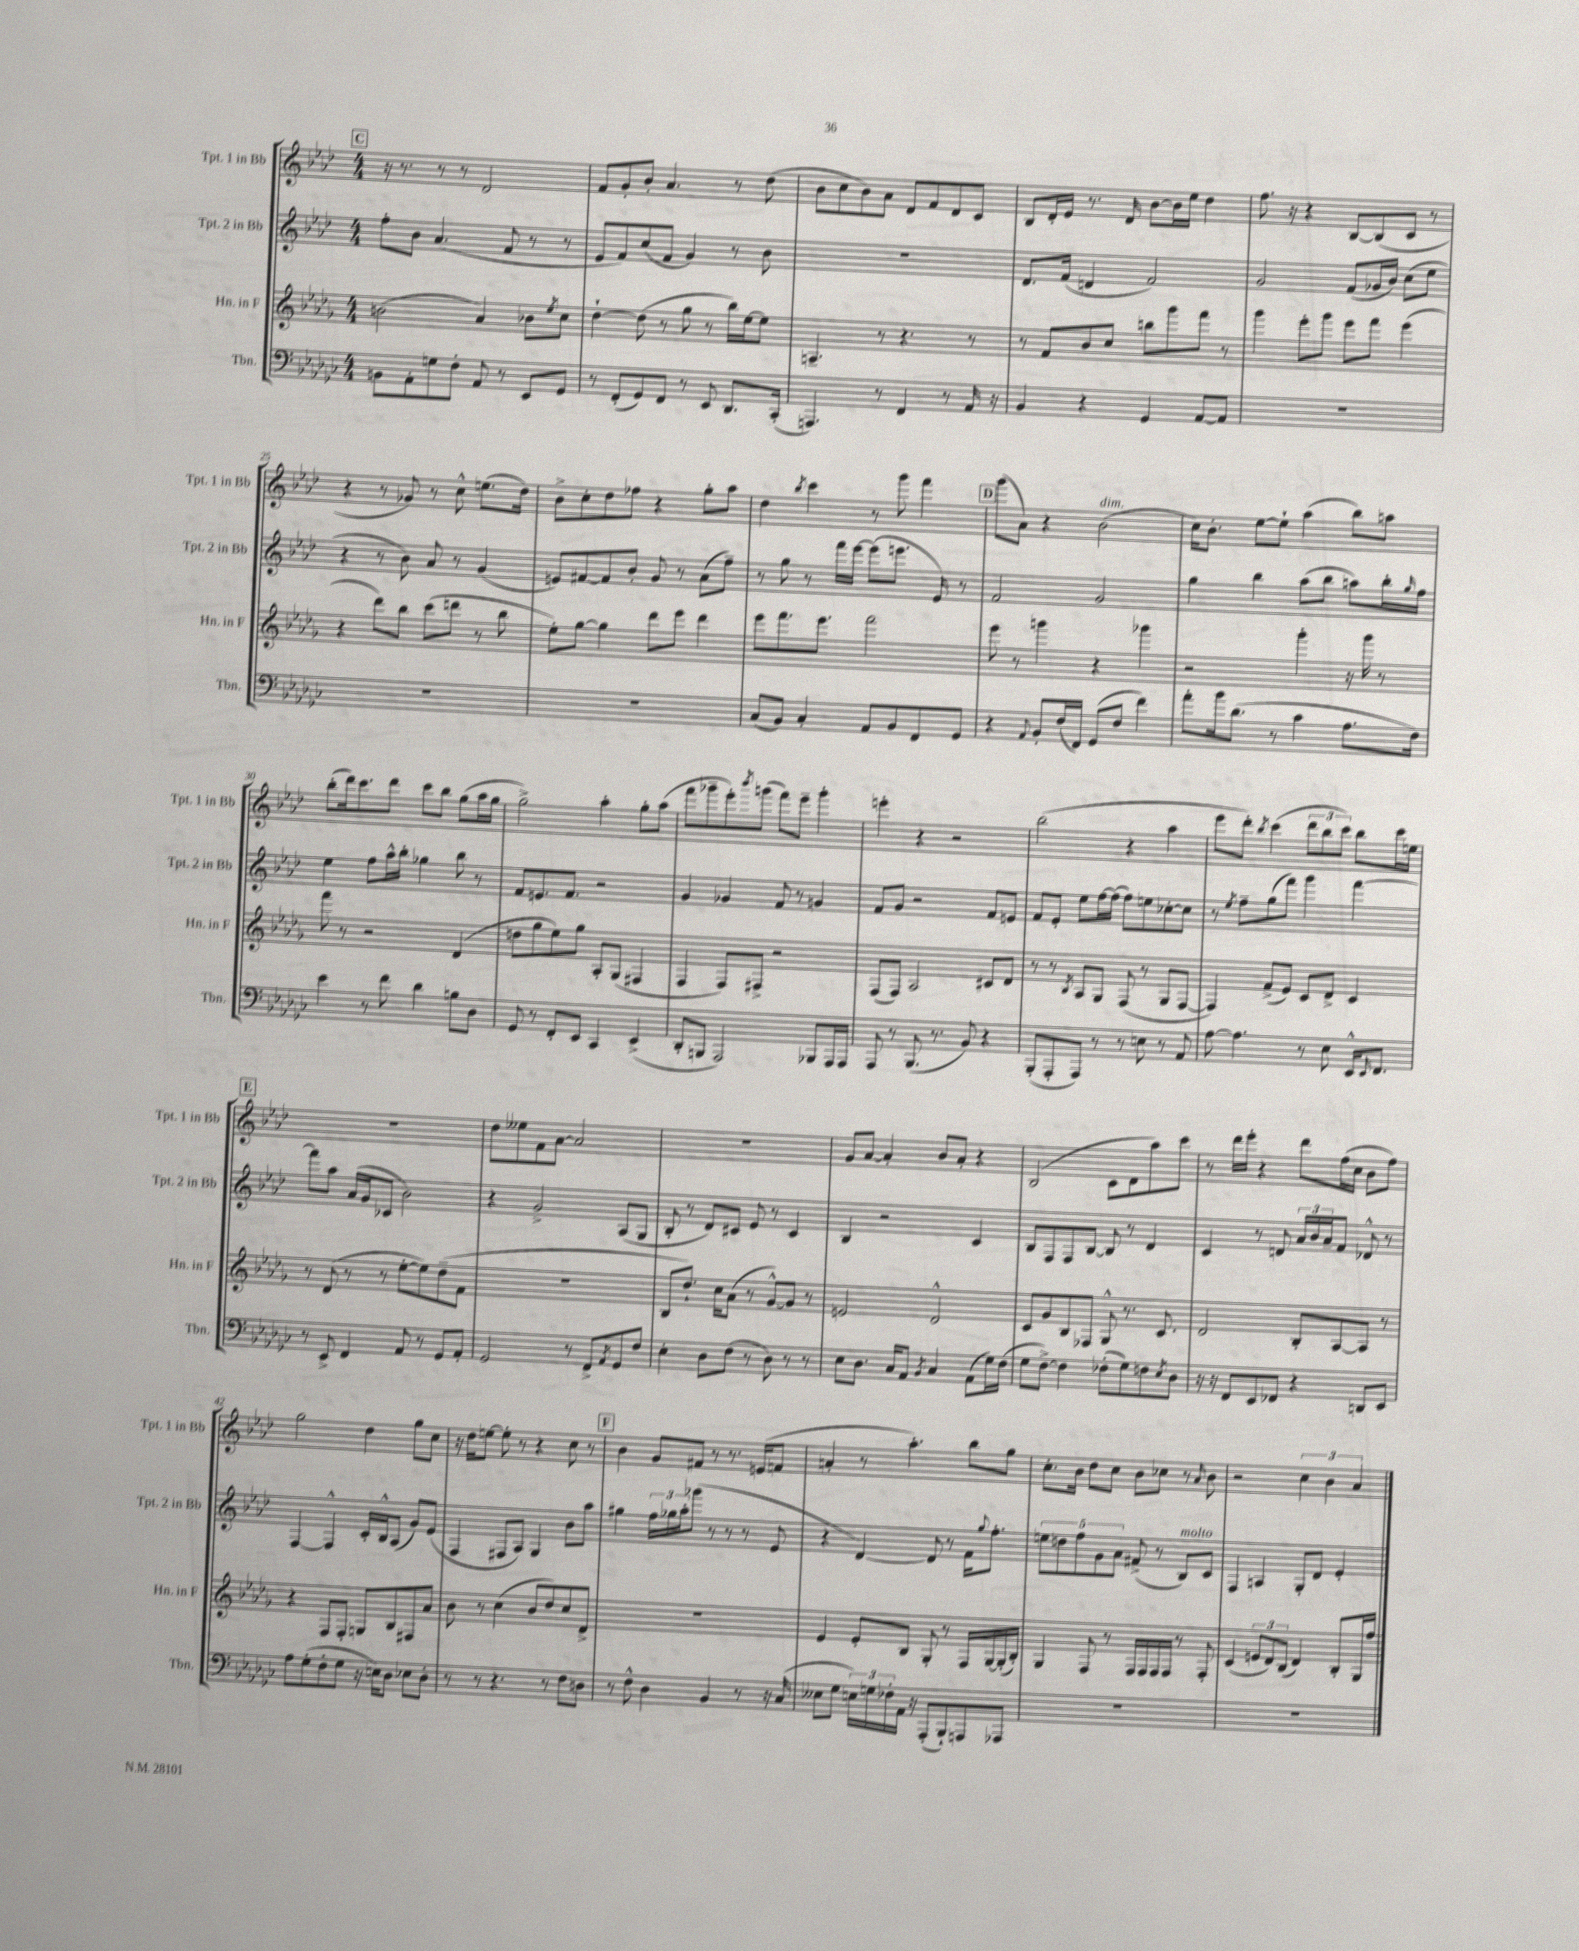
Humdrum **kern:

**kern	**kern	**kern	**kern
*part4	*part3	*part2	*part1
*staff4	*staff3	*staff2	*staff1
*I"Tbn.	*I"Hn. in F	*I"Tpt. 2 in Bb	*I"Tpt. 1 in Bb
*I'Tbn.	*I'Hn. in F	*I'Tpt. 2 in Bb	*I'Tpt. 1 in Bb
*clefF4	*clefG2	*clefG2	*clefG2
*k[b-e-a-d-g-c-]	*k[b-e-a-d-g-]	*k[b-e-a-d-]	*k[b-e-a-d-]
*M4/4	*M4/4	*M4/4	*M4/4
!!LO:REH:place=s1:t=C
=20	=20	=20	=20
8BBn\L	(2bn\	8ff'\L	16r
.	.	.	8.r
8AA-'\	.	8b-\J	.
8Gn\	.	(4.a-/	8r
8F'\J	.	.	8r
8AA-/	4a-/)	.	2d-/
8r	.	8f/	.
8EE-/L	8b-X\L	8r	.
.	8qee-/	.	.
8GG-/J	8cc\J	8r	.
=21	=21	=21	=21
8r	[4dd-`\	8e-/L	8f/L
(8FF'/L	.	8f/)	8g'/
8GG-/)	(8dd-\]	(8cc/	8b-'/J
8FF/J	8r	8f/J	4.a-/
8r	8gg-\	4g/)	.
8EE-/	8r	.	.
8.DD-/L	16bb-\LL)	8r	8r
.	[16ee-\J	.	.
.	8ee-\J]	8b-\	(8dd-\
(16CC-'/Jk	.	.	.
=22	=22	=22	=22
4.AAAn/)	4.An~/	1r	8b-\L
.	.	.	8cc\
.	.	.	8b-\)
8r	8r	.	8a-\J
4FF/	4.r	.	8d-/L
.	.	.	8f/
8r	.	.	8d-/
16AA-/	8r	.	8c/J
16r	.	.	.
=23	=23	=23	=23
4BB-/	8r	8.d-/L	8B-/L
.	8f/L	.	16d-'/L
.	.	(16f/Jk	16e-/JJ
4r	8b-/	4dn/	8.r
.	8cc/J	.	.
.	.	.	16d-/
4GG-/	8bbn\L	2f/)	[8b-\L
.	8ggg-\	.	16b-\L]
.	.	.	16ee-\JJ
[8AA-/L	8fff\J	.	4dd-\
8AA-/J]	8r	.	.
=24	=24	=24	=24
1r	4ggg-\	2g/	8.ff\
.	.	.	16r
.	8eee-'\L	.	4r
.	8ggg-\J	.	.
.	8eee-\L	(8f/L	[8B-/L
.	8fff\J	16g-X/L	(8B-/]
.	.	16b-/JJ)	.
.	(4eee-\	(8cc\L	8c/J
.	.	8ee-\J	8r
!!LO:LB:g=z
=25	=25	=25	=25
1r	4r	4r	4r
.	8ddd-\L)	8r	8r
.	8bb-\J	8b-\)	8g-X/)
.	(8ccc\L	8a-/	8r
.	8dddn\J	8r	8cc^^\
.	8r	(4g/	(8.een\L
.	8bb-\	.	.
.	.	.	16dd-\Jk)
=26	=26	=26	=26
1r	8ee-'\L)	8en/L)	8b-^\L
.	[8gg-\J	[8f#X/	8cc'\
.	4gg-\]	8f#/]	8dd-\
.	.	8b-'/J	8ff-X\J
.	8ddd-\L	8g/	4r
.	8eee-\J	8r	.
.	4ddd-\	(8a-\L	8gg'\L
.	.	8ff~\J)	8aa-\J
=27	=27	=27	=27
(8C-/L	8eee-\L	8r	4dd-\
8BB-/J)	8.fff\	8gg\	.
.	.	.	8qbb-/
4C-'/	.	8r	4ccc\
.	8.eee-\J	.	.
.	.	16fff\LL	.
.	.	[16eee-\JJ	.
8AA-/L	2fff\	(8eee-\L]	8r
8BB-/	.	8.eeen\J	8ggg\
8FF/	.	.	4fff\
.	.	16e-/)	.
8GG-/J	.	8r	.
!!LO:REH:place=s1:t=D
=28	=28	=28	=28
4r	8eee-\	2f/	(8ggg\L
.	8r	.	8a-\J)
8qqAA-/	.	.	.
8BB-'/L	4gggn\	.	4r
(16F/L	.	.	.
16FF/JJ)	.	.	.
!	!	!	!LO:TX:a:i:t=dim.
(8GG-/L	4r	2g/	(2b-\
8F/J	.	.	.
4f\)	4ggg-X\	.	.
=29	=29	=29	=29
8a-'\L	2r	4gg\	16cc\KL)
.	.	.	8.b-'\J
16b-\k	.	.	.
(8.d-\J	.	.	.
.	.	4bb-\	[8ee-\L
8r	.	.	8ee-`\J]
4c-\	4ggg-'\	(8aa-\L	(4aa-\
.	.	8bb-\J	.
8.A-\L	16r	8aan\L)	8bb-\L)
.	16ggg-\	.	.
.	8r	16bb-'\L	8aan\J
.	.	16qqgg/	.
16F\Jk)	.	16ff\JJ	.
!!LO:LB:g=z
=30	=30	=30	=30
4e-\	8fff\	4ee-\	(8bb-'\L
.	8r	.	16ddd-\k)
.	.	.	8.ccc\
8r	2r	8ff\L	.
8f\	.	16aa-^^\L	8ddd-\J
.	.	16bb-'\JJ	.
4d-\	.	4gg-X\	8ccc\L
.	.	.	8bb-\J
8Bn\L	(4d-/	8bb-\	(8gg\L
8D-\J	.	8r	16aa-\L
.	.	.	16gg\JJ
=31	=31	=31	=31
8GG-/	8ddn\L	8f/L	2gg^\)
8r	8gg-\	8.en/	.
8FF'/L	8ee-\)	.	.
.	.	8.f/J	.
8EE-/J	8gg-\J	.	.
4CC-/	8A-'/L	2r	4aa-'\
.	(8G-/J	.	.
(4EE-^/	4F#X/	.	8gg'\L
.	.	.	(8aa-\J
=32	=32	=32	=32
8DD-'/L	4F/	4g/	8fff\L
8BBBn/J	.	.	8ggg-X~\
2AAA-/)	8F/L)	4g-X/	8eee-'\)
.	.	.	8qbbb-/
.	8F#X^/J	.	(8gggn\J
.	2r	8f/	8fff\L)
.	.	8r	8eee-~\J
8BBB-X/L	.	4gn/	4ggg'\
16AAA-/L	.	.	.
16AAA-/JJ	.	.	.
=33	=33	=33	=33
8AAA-/	(8F/L	8f/L	4eeen'\
8r	8F/J)	8g/J	.
(8.BBB-/	2A-/	2r	4r
8.r	.	.	.
.	.	.	2r
8BB-/)	.	.	.
4r	8c#X/L	8f/L	.
.	8d-/J	8en/J	.
=34	=34	=34	=34
(8BBB-'/L	8r	8f/L	(2bb-\
8AAA-'/	8r	8e-'/J	.
.	8qB-/	.	.
8AAA-/J)	8A-/L	8ee-\L	.
8r	8G-/J	[16ff\L	.
.	.	(16ff\JJ]	.
8r	(8F/	8ff\L)	4r
8En\	8r	8een\	.
8r	8G-/L	[8cc-X'\	4aa-\
8AA-/	[8F/J	8cc-\J]	.
=35	=35	=35	=35
[8A-\	4F/])	8r	8eee-\L
.	.	8qee-/	.
4.A-\]	.	8ff~\L	8ddd-'\J)
.	.	.	8qbb-/
.	(8f^/L	(8gg\	(4ccc\
.	8e-/J)	8fff\J)	.
8r	8c/L	4ggg\	12ddd-\L
.	.	.	12bb-\
8E-\	8d-^/J	.	.
.	.	.	12ccc\J)
16EE-^^/KL	4c/	[4fff\	8bb-\L
16qqEE-/	.	.	.
8.FF/J	.	.	.
.	.	.	16ccc\L
.	.	.	16een\JJ
!!LO:LB:g=z
!!LO:REH:place=s1:t=E
=36	=36	=36	=36
8r	8r	8fff\L]	1r
8EE-^/	(8d-/	8aa-\J	.
4FF/	8r	(16a-/LL	.
.	.	16g/J	.
.	8r	8c-X/J	.
8AA-/	[8ee-'\L	2b-\)	.
8r	8ee-\])	.	.
8GG-/L	(8dd-~\	.	.
8AA-'/J	8f\J	.	.
=37	=37	=37	=37
2GG-/	1r	4r	8dd-\L
.	.	.	8ee--X\
.	.	2g^/	8f\
.	.	.	[8a-\J
8r	.	.	2a-/]
8FF^/L	.	.	.
8qAA-/	.	.	.
8GG-/	.	(8A-/L	.
8F/J	.	8G/J	.
=38	=38	=38	=38
4E-'\	8B-/L	8B-'/	1r
.	8.dd-`/J)	8r	.
8D-\L	.	8d-/L)	.
.	16cc\KL	.	.
(8F\J	(8a-\J	8c#X/J	.
8r	8r	8e-/	.
8D-\)	[8g-^^/L)	8r	.
8r	8g-/J]	4c#/	.
8r	8r	.	.
=39	=39	=39	=39
8E-\L	2en/	4B-/	8g/L
8.D-\J	.	.	[8a-/J
.	.	2r	4a-'/]
16C-/KL	.	.	.
8AA-/J	.	.	.
8qBB-/	.	.	.
4C-/	2d-^^/	.	8b-/L
.	.	.	8a-'/J
(8AA-\L	.	4c/	4r
16G-\L)	.	.	.
(16F\JJ	.	.	.
=40	=40	=40	=40
8G-\L	8c/L	8B-/L	(2B-/
[8F^\J)	8g-/	8F/	.
4F\]	8B-/	8F/	.
.	8F-X/J	[8B-/J	.
(8F-X'\L	8G-^^/	8B-/]	8c\L
8G-\)	8.r	8r	8d-\
8Fn\	.	4d-/	8aa-\)
.	8.c/	.	.
8qE-/	.	.	.
8D-\J	.	.	8ccc\J
=41	=41	=41	=41
16r	2d-/	4c/	8r
16r	.	.	.
8FF/L	.	.	16ddd-\LL
.	.	.	16eee-'\JJ
8EE-/	.	8r	4r
8FF-X/J	.	8dn/	.
4r	8B-'/L	24a-/LL	8ddd-\L
.	.	24b-/	.
.	.	24a-~/J	.
.	[8A-/	8f/J	(16ff\L
.	.	.	16cc\JJ
8DDn/L	8A-/J]	8d-X^^/	8b-\L
8EE-/J	8r	8r	8ff\J)
!!LO:LB:g=z
=42	=42	=42	=42
8A-\L	4r	[4F/	2gg\
(8G-'\	.	.	.
8F'\	8F/L	4F^^/]	.
8G-\J	8F'/J	.	.
16r	8Gn/L	16c'/LL	4dd-\
16En\KL)	.	16B-^^/J	.
8D-\J	8B-/	(8A-/J	.
8E-X\L	8F#X/	8g/L)	8gg\L
8D-'\J	8a-/J	(8e-/J	8cc\J
=43	=43	=43	=43
8r	8b-\	4F/	16r
.	.	.	16dd-\KL
8r	8r	.	[8een\J
4.r	(4cc\	8F#X/L	8ee'\]
.	.	8A-/J)	8r
.	8b-/L	4G/	4r
8r	8dd-/)	.	.
8F\L	8cc/	8b-\L	8cc\
8Dn\J	8d-^/J	8aa-\J	8r
!!LO:REH:place=s1:t=F
=44	=44	=44	=44
8r	1r	4gg#X\	4b-\
8F^^\	.	.	.
4D-\	.	24ff\LL	8g/L
.	.	24gg-X\	.
.	.	24aa-'\J	.
.	.	(8ggg-X\J	8f#X/J
4BB-/	.	8r	8r
.	.	8r	8.r
8r	.	8r	.
.	.	.	(16en/KL
16r	.	8e-/	8fn/J
(16C-/	.	.	.
=45	=45	=45	=45
8E--X\L	4e-/	4r	4an'/
8G-\J	.	.	.
24En\LL)	8e-'/L	[4d-/)	8r
24Gn\	.	.	.
24F-X'\	.	.	.
16AA-\JJ	8B-/J	.	4.aa-'\)
16r	.	.	.
(8AAA-'/L	8G-'/	8d-/]	.
8BBB-`/)	8r	8r	.
8AAAn/	16F/LL	16f\KL	8bb-\L
.	.	8qqgg/	.
.	[16G-/	8.ff'\J	.
8AAA-X/J	(16G-'/]	.	8gg\J
.	16B-'/JJ)	.	.
=46	=46	=46	=46
1r	4G-/	10een\L	8.cc'\L
.	.	10ddn\	.
.	.	.	16b-\Jk
.	.	10ff\	.
.	8F/	.	8dd-\L
.	.	10g\	.
.	8r	.	8cc\J
.	.	10a-\J	.
.	16F/LL	(8f#X^/	8b-\L
.	16F/	.	.
.	16F/	8r	8cc-X\J
.	16F/JJ	.	.
!	!	!LO:TX:a:i:t=molto	!
.	8r	8B-/L)	8r
.	.	.	16qqa-/
.	8F'/	8c/J	8b-\
=47	=47	=47	=47
1r	(4c/	4F/	2r
.	12en/L	4An/	.
.	12d-/)	.	.
.	(12B-/J	.	.
.	4d-/)	8G'/L	6cc\
.	.	8d-/J	.
.	.	.	6b-\
.	8B-'/L	4e-'/	.
.	.	.	6a-/
.	16G-/L	.	.
.	16ff/JJ	.	.
==	==	==	==
*-	*-	*-	*-
